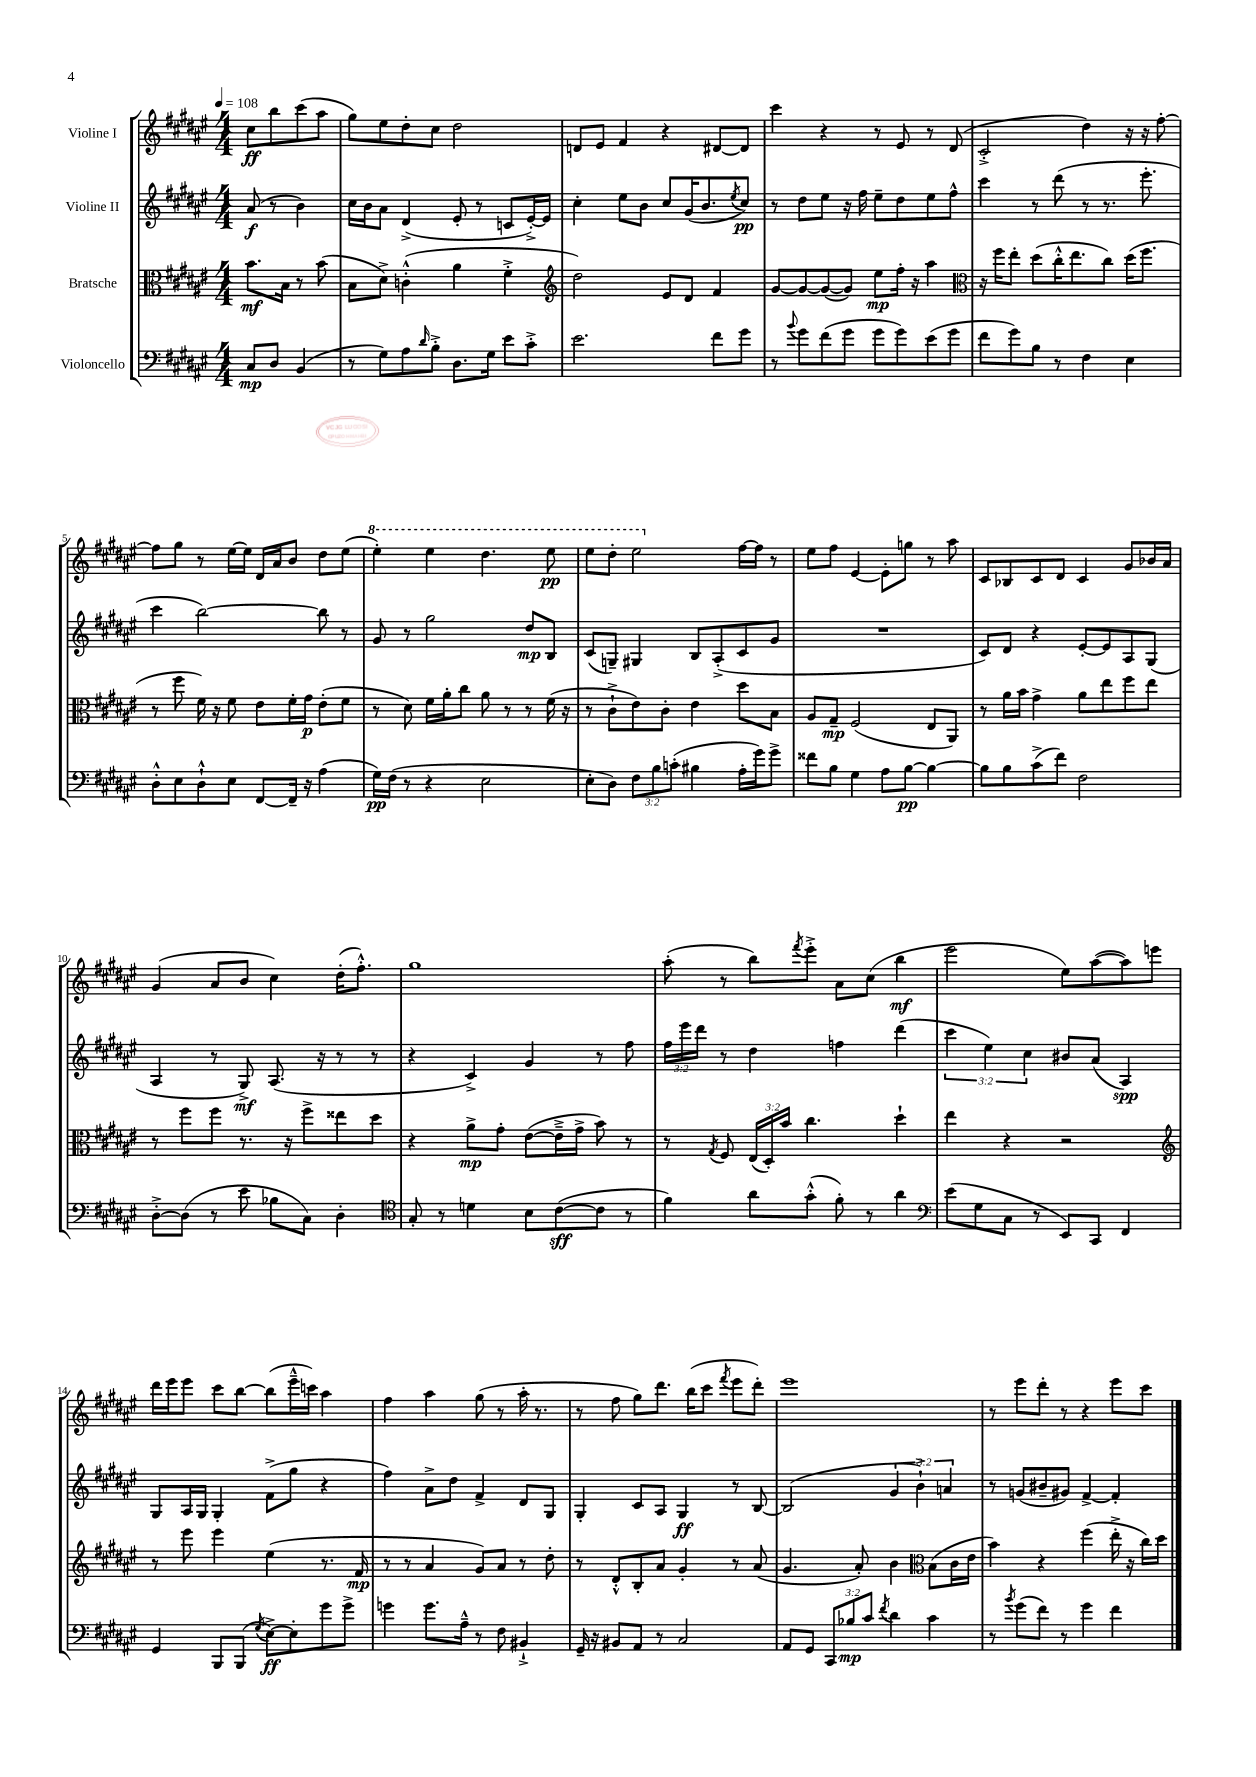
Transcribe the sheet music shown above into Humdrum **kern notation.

**kern	**kern	**kern	**kern
*staff4	*staff3	*staff2	*staff1
*clefF4	*clefC3	*clefG2	*clefG2
*k[f#c#g#d#a#e#]	*k[f#c#g#d#a#e#]	*k[f#c#g#d#a#e#]	*k[f#c#g#d#a#e#]
*M4/4	*M4/4	*M4/4	*M4/4
*MM108	*MM108	*MM108	*MM108
8C#	8.b	(8a#	8cc#
8D#	.	8r	8bb
.	16B	.	.
(4BB	8r	4b)	(8ccc#
.	(8b	.	8aa#
=	=	=	=
8r	8B	16cc#	8gg#)
.	.	16b	.
8G#)	8d#^)	8a#	8ee#
8A#	(4c'^^	(4d#^	8dd#'
16qqd#	.	.	.
8B'^	.	.	8cc#
8.D#	4a#	8e#'	2dd#
.	.	8r	.
16G#	.	.	.
8e#	4f#'^	8c	.
8c#'^	.	[16e#'^)	.
.	.	16e#]	.
=	=	=	=
*	*clefG2	*	*
2.e#	2dd#)	4cc#'	8d
.	.	.	8e#
.	.	8ee#	4f#
.	.	8b	.
.	8e#	8cc#	4r
.	8d#	(16g#	.
.	.	8.b	.
8f#	4f#	.	[8d#
.	.	8qee#	.
8g#	.	8cc#)	8d#]
=	=	=	=
8r	[8g#	8r	4ccc#
8qqb	.	.	.
8g#	8g#_	8dd#	.
(8f#	(8g#_	8ee#	4r
8g#	8g#])	16r	.
.	.	16ff#	.
8g#	8ee#	8ee#~	8r
8g#)	16ff#'	8dd#	8e#
.	16r	.	.
(8e#	4aa#	8ee#	8r
8g#	.	8ff#^^	(8d#
=	=	=	=
*	*clefC3	*	*
8f#	16r	4ccc#	2c#'^
.	16ff#	.	.
8g#)	8ee#'	.	.
8B	(8dd#	8r	.
8r	16cc#'^^	(8ddd#	.
.	8.ee#	.	.
4F#	.	8r	4dd#)
.	8cc#)	8.r	.
4E#	(16dd#	.	16r
.	8.ff#	8.eee#'	16r
.	.	.	[8ff#'
=	=	=	=
8D#'^^	8r	4ccc#	8ff#]
8E#	8ff#	.	8gg#
8D#`^^	16f#)	[2bb)	8r
.	16r	.	.
8E#	8f#	.	[16ee#
.	.	.	16ee#]
[8FF#	8e#	.	16d#
.	.	.	16a#
16FF#~]	16f#'	.	8b
16r	16g#	.	.
(4A#	(8e#'	8bb]	8dd#
.	8f#	8r	(8ee#
=	=	=	=
16G#)	8r	8g#	4eee#')
(16F#	.	.	.
8r	8d#)	8r	.
4r	16f#	2gg#	4eee#
.	16a#'	.	.
.	8cc#	.	.
2E#	8a#	.	4.ddd#
.	8r	.	.
.	8r	8dd#	.
.	(16f#	8B	8eee#
.	16r	.	.
=	=	=	=
8E#'	8r	(8c#	8eee#
8D#)	8c#`^	8G~)	8ddd#'
12F#	8e#)	4G#	2eee#
12B	.	.	.
.	8c#'	.	.
(12c'	.	.	.
4B#	4e#	8B	.
.	.	(8A#'^	.
16A#'	8dd#	8c#	[16ff#
16g#)	.	.	16ff#]
8g#^	8B	8g#	8r
=	=	=	=
8f##	8A#	1r	8ee#
8B	8G#~	.	8ff#
4G#	(2F#	.	[4e#
8A#	.	.	8e#']
[8B	.	.	8gg
4B_	8E#	.	8r
.	8AA#)	.	8aa#
=	=	=	=
8B]	8r	8c#)	8c#
8B	16a#	8d#	8B-
.	16b	.	.
(8c#^	4g#^	4r	8c#
8f#)	.	.	8d#
2F#	8a#	[8e#'	4c#
.	8ee#	8e#]	.
.	8ff#	8A#	8g#
.	8ee#	(8G#	16b-
.	.	.	16a#
=	=	=	=
[8D#'^	8r	4A#	(4g#
(8D#]	8ff#	.	.
8r	8ff#	8r	8a#
8e#	8.r	8G#^)	8b
8B-	.	(8.A#	4cc#)
.	16r	.	.
8C#)	8ff#^	.	.
.	.	16r	.
4D#'	8ee##	8r	(16dd#'
.	.	.	8.ff#'^^)
.	8dd#	8r	.
=	=	=	=
*clefC4	*	*	*
8G#'	4r	4r	1gg#
8r	.	.	.
4d	8a#^	4c#^)	.
.	8g#'	.	.
8B	([8e#	4g#	.
([8c#	16e#~^]	.	.
.	16g#^	.	.
8c#]	8b)	8r	.
8r	8r	8ff#	.
=	=	=	=
4f#)	8r	24ff#	(8aa#'
.	.	24eee#	.
.	.	24ddd#	.
.	8qG#	.	.
.	8F#	8r	8r
8a#	(24E#	4dd#	8bb)
.	24D#')	.	.
.	24b	.	.
.	.	.	8qfff#
(8g#'^^	4.cc#	.	8eee#'^
8f#')	.	4ff	8a#
8r	.	.	(8cc#
4a#	4dd#`	(4ddd#	4bb
=	=	=	=
*clefF4	*	*	*
(8e#	4ee#	6ccc#	2eee#
8G#	.	.	.
.	.	6ee#)	.
8C#	4r	.	.
.	.	6cc#	.
8r	.	.	.
8EE#)	2r	8b#	8ee#)
8CC#	.	(8a#	([8aa#
4FF#	.	4A#)	8aa#])
.	.	.	8eee
=	=	=	=
*	*clefG2	*	*
4GG#	8r	8G#	16ddd#
.	.	.	16eee#
.	8eee#	16A#	8eee#
.	.	16G#	.
8BBB	4eee#	4G#'	8ccc#
(8BBB	.	.	[8bb
8qG#	.	.	.
[8E#^)	(4ee#	(8f#^	(8bb]
8E#']	.	8gg#	16eee#~^^
.	.	.	16ccc)
8g#	8.r	4r	4aa#
8g#^	.	.	.
.	16f#	.	.
=	=	=	=
4g	8r	4ff#)	4ff#
.	8r	.	.
8.g	4a#	8a#^	4aa#
.	.	8dd#	.
16A#~^^	.	.	.
8r	8g#)	4f#^	(8gg#
8F#	8a#	.	8r
4BB#`^	8r	8d#	16aa#'
.	.	.	8.r
.	8dd#'	8G#	.
=	=	=	=
16GG#~	8r	4G#'	8r
16r	.	.	.
8BB#	8d#'^^	.	8ff#
8AA#	8B'	8c#	8gg#)
8r	8a#	8A#	8.ddd#
2C#	4g#'	4G#	.
.	.	.	(16bb
.	.	.	8ccc#
.	.	.	8qfff#
.	8r	8r	8eee#
.	(8a#	[8B	8ddd#')
=	=	=	=
8AA#	4.g#	(2B]	1eee#
8GG#	.	.	.
12CC#	.	.	.
12B-	.	.	.
.	8a#')	.	.
12c#	.	.	.
8qf#	.	.	.
4d#	4b	6g#	.
.	.	6b`^)	.
*	*clefC3	*	*
4c#	(8B	.	.
.	.	6a	.
.	16c#	.	.
.	16e#	.	.
=	=	=	=
8r	4b)	8r	8r
8qb	.	.	.
(8g#	.	(8g	8eee#
8f#)	4r	8b#~	8ddd#'
8r	.	8g#)	8r
4g#	(4ff#	[4f#^	4r
4f#	16ee#'^	4f#']	8eee#
.	16r	.	.
.	16cc#)	.	8ccc#
.	16dd#	.	.
==	==	==	==
*-	*-	*-	*-
